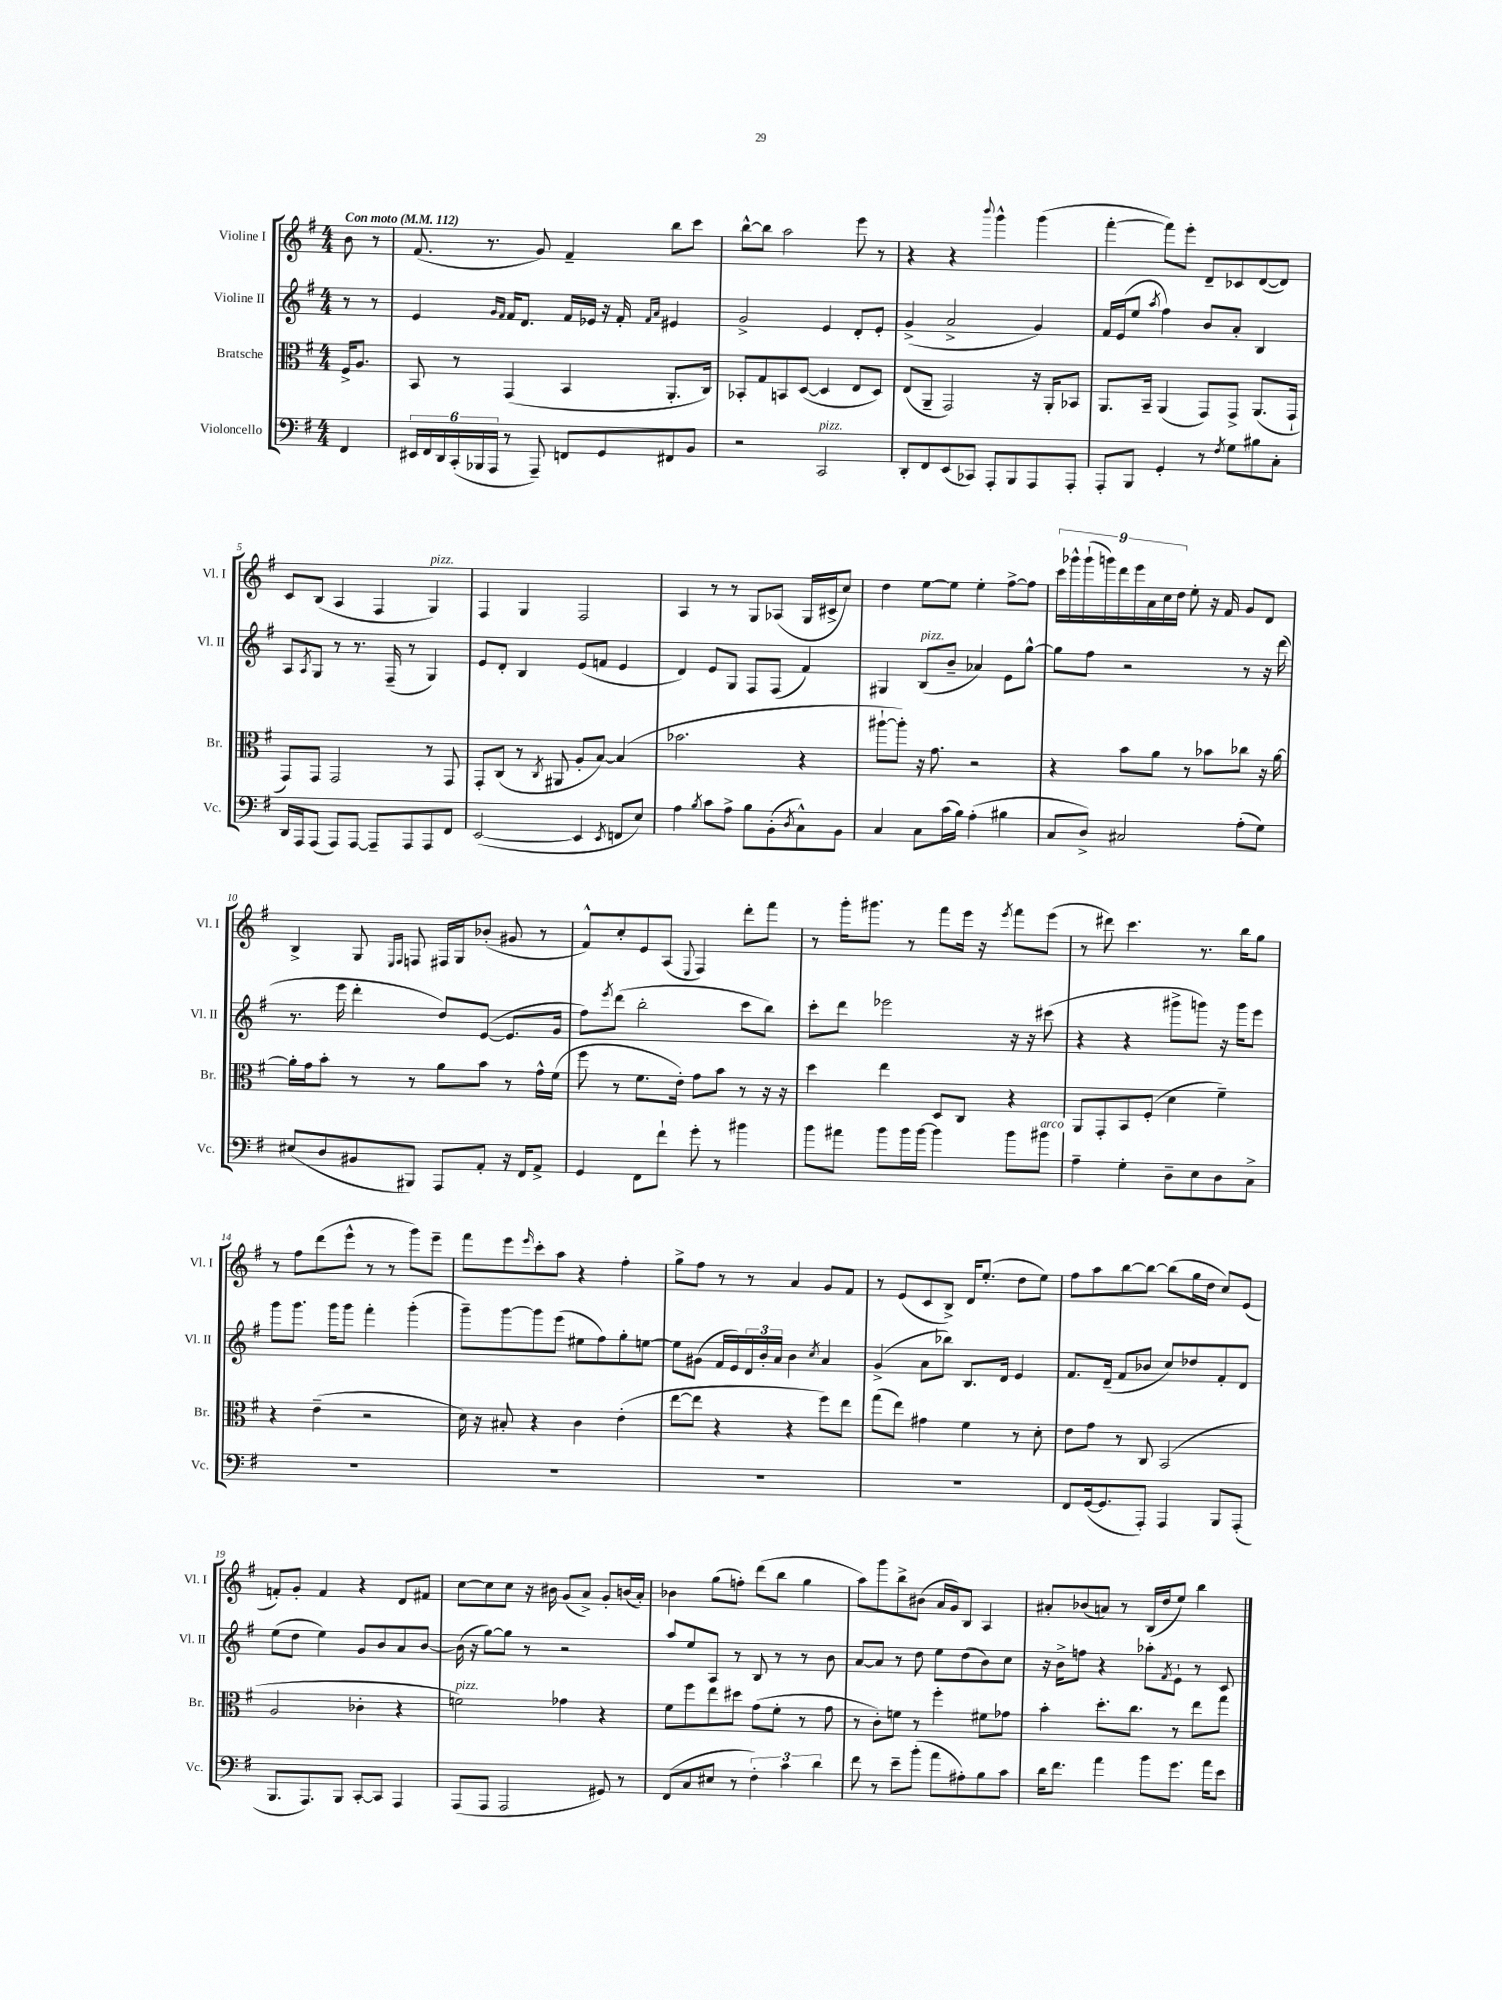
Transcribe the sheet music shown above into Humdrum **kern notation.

**kern	**kern	**kern	**kern
*part4	*part3	*part2	*part1
*staff4	*staff3	*staff2	*staff1
*I"Violoncello	*I"Bratsche	*I"Violine II	*I"Violine I
*I'Vc.	*I'Br.	*I'Vl. II	*I'Vl. I
*clefF4	*clefC3	*clefG2	*clefG2
*k[f#]	*k[f#]	*k[f#]	*k[f#]
*M4/4	*M4/4	*M4/4	*M4/4
*MM112	*MM112	*MM112	*MM112
=	=	=	=
!	!	!	!LO:TX:a:B:t=Con moto
4FF#/	16F#^/KL	8r	8b\
.	8.A/J	.	.
.	.	8r	8r
=1	=1	=1	=1
24EE#X/LL	8BB/	4e/	(8.f#/
24FF#/	.	.	.
24DD/	.	.	.
(24CC'/	8r	.	.
24BBB-X/	.	.	.
.	.	.	8.r
24AAA/JJ	.	.	.
.	.	16qqg/LL	.
.	.	16qqf#/JJ	.
8r	(4GG/	16f#/KL	.
.	.	8.d/J	.
8AAA~/)	.	.	8g/)
8FFn/L	4BB/	16f#/LL	4f#~/
.	.	16e-X/JJ	.
8GG/	.	16r	.
.	.	16f#'/	.
.	.	16qqf#/LL	.
.	.	16qqa/JJ	.
8FF#X/	8.AA'/L	4e#X/	8bb\L
8BB/J	.	.	8ccc\J
.	16C/Jk)	.	.
=2	=2	=2	=2
2r	8BB-X'/L	2g^/	[8bb^^\L
.	8G/	.	8bb\J]
.	8BBn/	.	2aa\
.	([8D/J	.	.
!LO:TX:a:i:t=pizz.	!	!	!
2CC/	4D/]	4e/	.
.	8E/L	8d'/L	8eee\
.	8D/J)	8e'/J	8r
=3	=3	=3	=3
8DD'/L	(8E/L	(4g^/	4r
8FF#/	8AA~/J	.	.
(8EE/	2GG/)	2a^/	4r
8CC-X/J)	.	.	.
.	.	.	8qqbbb/
8AAA'/L	.	.	4ggg^^\
8BBB/	.	.	.
8AAA/	16r	4g/)	(4ggg\
.	16AA'/KL	.	.
8AAA'/J	8BB-X/J	.	.
=4	=4	=4	=4
8AAA'/L	8.AA/L	16f#/LL	[4fff#'\
.	.	(16e/J	.
8BBB/J	.	8ee/J	.
.	16BB~/Jk	.	.
.	.	8qaa/	.
4GG'/	(4AA/	4ff#\)	8fff#\L])
.	.	.	8eee'\J
8r	8GG/L)	8b/L	8d~/L
8qF#/	.	.	.
8G\L	8GG^/J	8a'/J	8c-X/
8B#X\	(8.AA/L	4B/	([8d/
8C'\J	.	.	8d/J])
.	16GG`/Jk	.	.
!!LO:LB:g=z
=5	=5	=5	=5
16DD/LL	8GG/L)	8A/L	8c/L
16AAA/J	.	.	.
.	.	8qA/	.
(8AAA/J	8GG/J	8G/J	(8B/J
8AAA/L)	2GG/	8r	4A/
[8AAA/J	.	8.r	.
8AAA~/L]	.	.	4F#/
.	.	(16F#~/	.
8AAA/	.	8r	.
!	!	!	!LO:TX:a:i:t=pizz.
8AAA/	8r	4G/)	4G/)
8FF#/J	8GG/	.	.
=6	=6	=6	=6
([2EE/	8GG'/L	8e/L	4F#/
.	(8C/J	8d'/J	.
.	8r	4B/	4G/
.	8qC/	.	.
.	8AA#X/	.	.
4EE/]	8A'/L	(8e/L	2F#/
.	[8B/J)	8fn/J	.
8qEE/	.	.	.
8FFn/L	(4B/]	4e/	.
8E/J)	.	.	.
=7	=7	=7	=7
4A\	2.b-X\	4d/)	4A/
8qB/	.	.	.
8c\L	.	8e/L	8r
8A^\J	.	8G/J	8r
8B\L	.	8F#/L	8G/L
(8BB'\	.	(8F#/J	(8A-X/J
8qD/	.	.	.
8C^^\)	4r	4f#/)	16G/LL
.	.	.	16c#X^/J
8BB\J	.	.	8cc/J)
=8	=8	=8	=8
4C/	[8aa#X`\L	4G#X/	4dd\
.	8aa#'\J])	.	.
!	!	!LO:TX:a:i:t=pizz.	!
8C\L	16r	(8B/L	[8ee\L
.	8.g\	.	.
(16c\L	.	8b~/J	8ee\J]
16B\JJ)	.	.	.
(4A'\	2r	4a-X/)	4ee'\
4B#X\	.	8e\L	[8ff#^\L
.	.	[8gg^^\J	8ff#\J]
=9	=9	=9	=9
8C/L	4r	8gg\L]	18ccc\LL
.	.	.	18ggg-X^^\
.	.	.	(18ggg-`\
8D^/J)	.	8ff#\J	.
.	.	.	18gggn\)
.	.	.	18ddd\
2C#X/	8b\L	2r	.
.	.	.	18eee\
.	.	.	18a\
.	8a\J	.	.
.	.	.	18cc\
.	.	.	18dd\JJ
.	8r	.	8ee'\
.	8b-X\L	.	16r
.	.	.	16f#/
(8A'\L	8cc-X\J	8r	8g/L
8G\J)	16r	16r	8d/J
.	[16a\	(16ddd\	.
!!LO:LB:g=z
=10	=10	=10	=10
(8E#X/L	16a'\LL]	8.r	4B^/
.	16g\J	.	.
8D/	8b'\J	.	.
.	.	16eee\	.
8BB#X/	8r	4ddd'\	8G/
.	.	.	16qqE/LL
.	.	.	16qqF#/JJ
8BBB#X/J)	8r	.	8Fn/
8AAA/L	8a\L	8dd/L)	16F#X/LL
.	.	.	16G/J
8AA'/J	8b\J	([8e/J	(8b-X'/J
16r	8r	8.e/L]	8g#X/
16FF#/KL	.	.	.
8AA^/J	16g^^\LL	.	8r
.	(16f#\JJ	16g/Jk	.
=11	=11	=11	=11
4GG/	8ff#\	8ff#\L)	8f#^^/L)
.	.	8qeee/	.
.	8r	(8ddd\J	8cc'/
8FF#\L	8.f#\L	2bb'\	8e/
8f#`\J	.	.	(8A/J
.	16e'\Jk)	.	.
.	.	.	8qqE/
8g'\	8g\L	.	4F#/)
8r	8b\J	.	.
4b#X\	8r	8ccc\L	8ddd'\L
.	16r	8bb\J)	8fff#\J
.	16r	.	.
=12	=12	=12	=12
8b\L	4dd\	8ccc'\L	8r
8a#X\J	.	8ddd\J	16ggg'\KL
.	.	.	8.ggg#X\J
8b\L	4ee\	2eee-X\	.
16b\L	.	.	8r
[16b\JJ	.	.	.
4b\]	8D/L	.	8fff#\L
.	8C/J	.	16eee\Jk
.	.	.	16r
.	.	.	8qeee/
8b\L	4r	16r	8fff#\L
.	.	16r	.
!LO:TX:a:i:t=arco	!	!	!
8b#X\J	.	(8ccc#X\	(8eee\J
=13	=13	=13	=13
4A~\	8AA/L	4r	8r
.	8GG'/	.	8ddd#X\)
4G'\	8BB/	4r	4.ccc\
.	(8F#'/J	.	.
8D~\L	4d\	8ggg#X^\L	.
8E\	.	8gggn\J)	8.r
8D\	4f#~\)	16r	.
.	.	16ggg\KL	16bb\KL
8C^\J	.	8eee\J	8gg\J
!!LO:LB:g=z
=14	=14	=14	=14
1r	4r	8ggg\L	8r
.	.	8.ggg\J	8ff#\L
.	(4e~\	.	(8ddd\
.	.	16ggg\KL	.
.	.	8ggg\J	8eee^^\J
.	2r	4fff#'\	8r
.	.	.	8r
.	.	(4ggg'\	8ggg\L)
.	.	.	8eee~\J
=15	=15	=15	=15
1r	16d\)	8ggg~\L)	8fff#\L
.	16r	.	.
.	8B#X'/	[8ggg\	8eee\
.	.	.	16qqeee/
.	4r	8ggg\]	8ccc'\
.	.	(8eee\J	8aa\J
.	4c\	8ee#X\L	4r
.	.	8ff#\)	.
.	(4e'\	8gg'\	4ff#'\
.	.	[8een\J	.
=16	=16	=16	=16
1r	[8ee\L	8ee\L]	8gg^\L
.	8ee\J]	(8g#X\J	8ff#\J
.	4r	16f#/LL	8r
.	.	16e/)	.
.	.	24d/	8r
.	.	24b'/	.
.	.	24a/JJ	.
.	4r	4b\	4a/
.	.	8qcc/	.
.	8ff#\L)	4a/	8g/L
.	8ee\J	.	8f#/J
=17	=17	=17	=17
1r	(8gg\L	(4g^/	8r
.	8ee\J)	.	(8e/L
.	4g#X\	8a\L	8c/
.	.	8bb-X\J)	8B^/J)
.	4f#\	8.B/L	16d/KL
.	.	.	(8.ee'/J
.	.	16d/Jk	.
.	8r	4e/	8dd\L
.	8d'\	.	8ee\J)
=18	=18	=18	=18
8FF#/L	8e\L	8.f#/L	8ff#\L
([16GG/k	8g\J	.	8aa\
8.GG/]	.	(16d~/Jk	.
.	8r	8f#/L	[8bb\
8AAA'/J)	8C/	8b-X/J	8bb\J_
4AAA/	(2BB/	8cc/L)	(8bb\L]
.	.	8dd-X/	16gg\L
.	.	.	16dd\JJ
8BBB/L	.	8f#'/	8cc/L)
(8AAA'/J	.	8d/J	(8e/J
!!LO:LB:g=z
=19	=19	=19	=19
8.BBB/L	2A/	(8ee\L	8fn'/L)
.	.	8dd\J	8g'/J
8.AAA/)	.	.	.
.	.	4ee\)	4f/
8BBB/J	.	.	.
[8CC'/L	4c-X'\	8g/L	4r
8CC/J]	.	8b/	.
4AAA/	4r	8a/	8d/L
.	.	[8b/J	8f#X/J
=20	=20	=20	=20
!	!LO:TX:a:i:t=pizz.	!	!
(8AAA/L	2fn\)	(16b\]	[8cc\L
.	.	16r	.
8AAA/J	.	[8gg\L)	8cc\]
2AAA/	.	8gg\J]	8cc\J
.	.	8r	16r
.	.	.	16b#X\
.	4g-X\	2r	(8g/L
.	.	.	8a^/J)
8GG#X/)	4r	.	8g'/L
8r	.	.	(16bn/L
.	.	.	16a'/JJ)
=21	=21	=21	=21
(8FF#/L	8f#\L	8aa/L	4b-X\
8C/	8ff#\	8ee/	.
8E#X/J	8ee\	8A/J	(8gg\L
8r	8dd#X\J	8r	8ffn'\J)
6F#'\)	(8g\L	8B/	(8ddd\L
.	8f#'\J	8r	8bb\J
6c\	.	.	.
.	8r	8r	4gg\
6d\	.	.	.
.	8g\	8b\	.
=22	=22	=22	=22
8f#\	8r	[8a/L	8aa\L)
8r	8c'\L)	8a/J]	8ggg\
8e~\L	8fn\J	8r	8bb^\
(8b'\J	8r	8dd\	(8b#X\J
8a\L	4ff#'\	8ee\L	16a/LL
.	.	.	16g/J)
8A#X'\)	.	(8dd\	8B/J
8B\	8f#X\L	8b\)	4A/
8c\J	8g-X\J	8cc\J	.
=23	=23	=23	=23
16d\KL	4b'\	16r	8a#X'/L
8.f#\J	.	16b^\KL	.
.	.	8ffn\J	(8b-X/
4a\	8.dd'\L	4r	8an/J)
.	.	.	8r
.	8.cc\J	.	.
8b\L	.	8aa-X'\L	(16B/LL
.	.	.	16dd/J
.	.	8qf#/	.
8.g\J	8r	8e`\J	8ee/J)
.	8ee\L	8r	4bb\
16a\KL	.	.	.
8e\J	8gg\J	8c/	.
==	==	==	==
*-	*-	*-	*-
